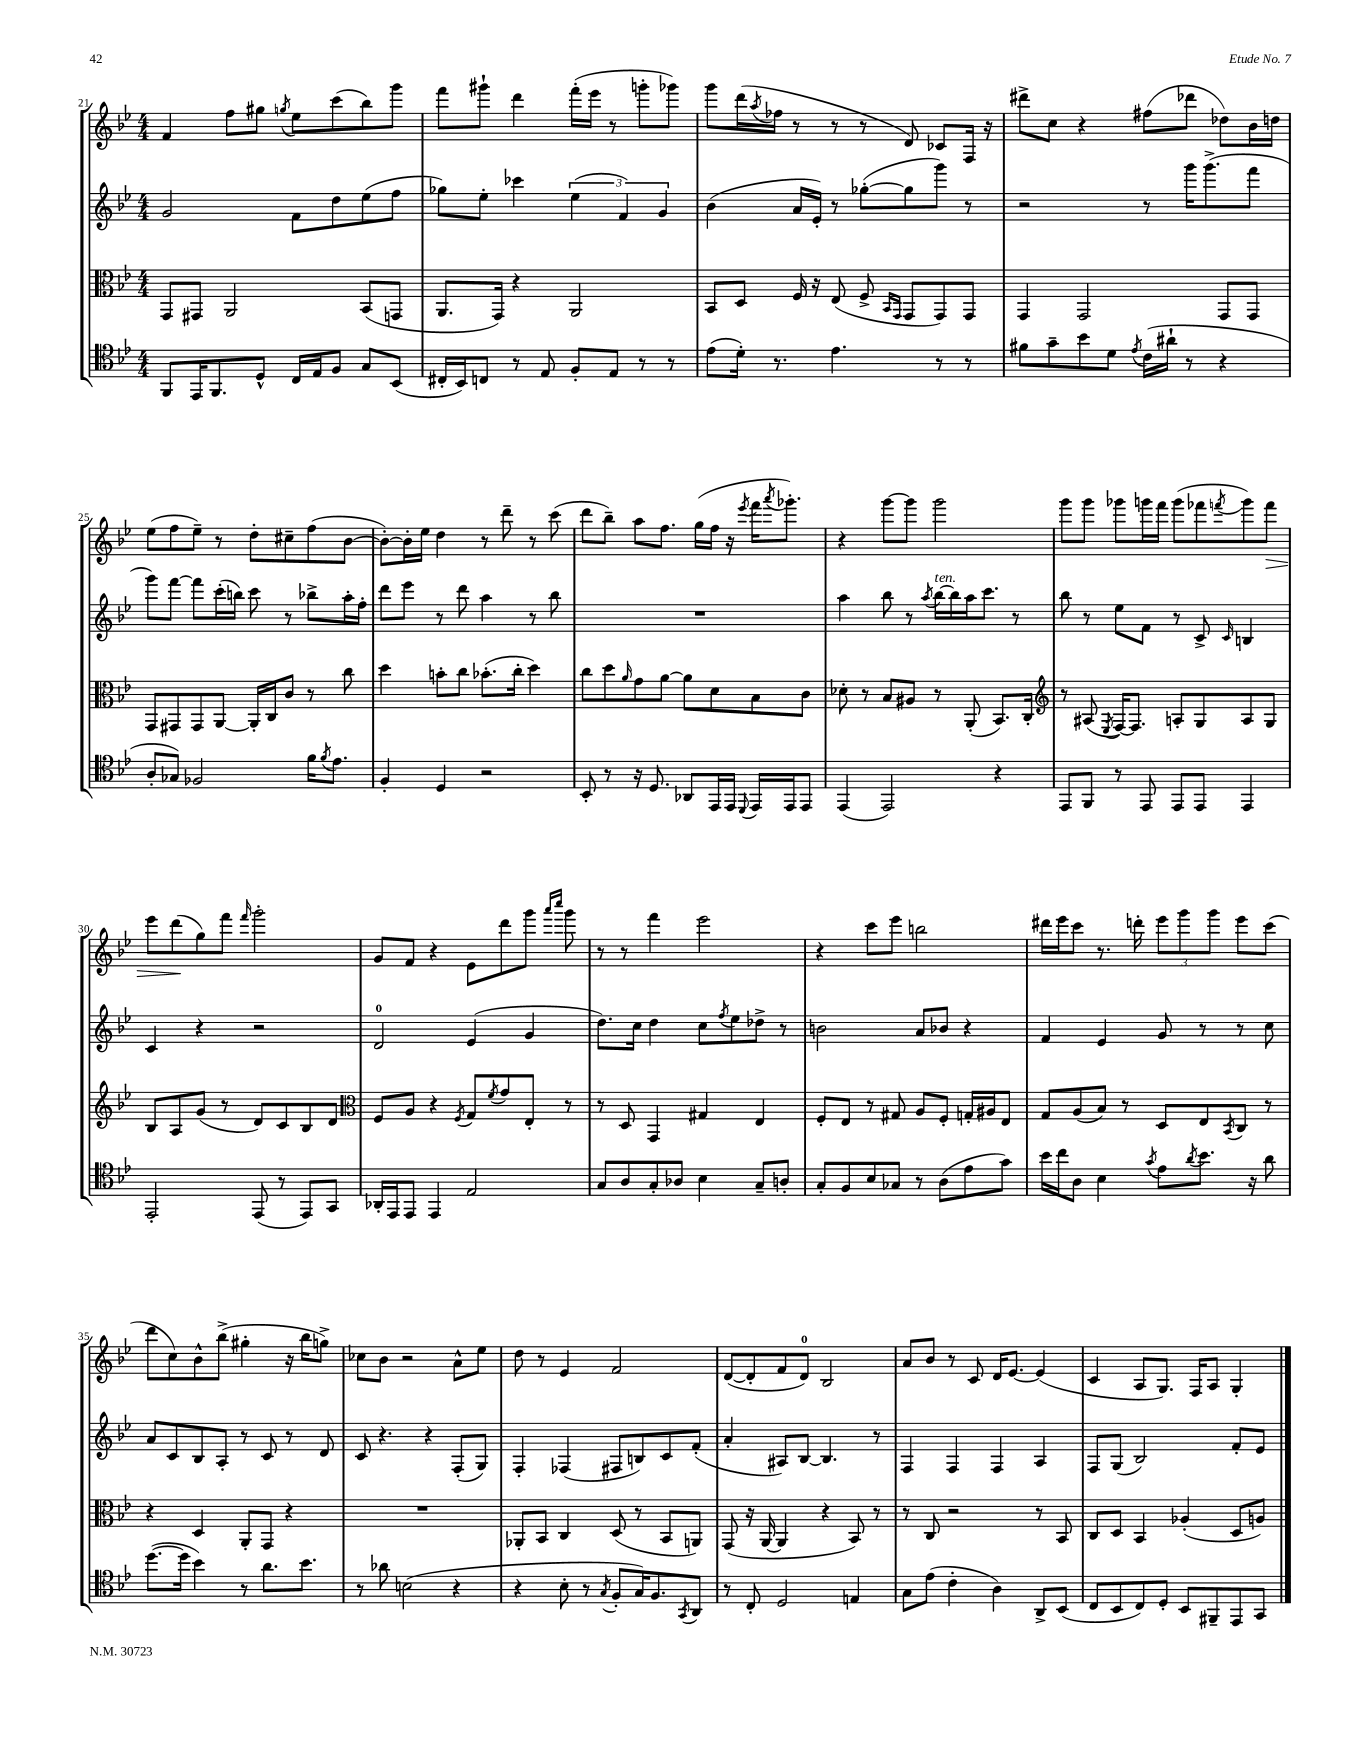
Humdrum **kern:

**kern	**kern	**kern	**kern
*staff4	*staff3	*staff2	*staff1
*clefC4	*clefC3	*clefG2	*clefG2
*k[b-e-]	*k[b-e-]	*k[b-e-]	*k[b-e-]
*M4/4	*M4/4	*M4/4	*M4/4
8FF	8GG	2g	4f
16EE-	8GG#	.	.
8.FF	.	.	.
.	2AA	.	8ff
8D^^	.	.	8gg#
.	.	.	8qgg
16C	.	8f	8ee-
16E-	.	.	.
8F	.	8dd	(8ccc
8G	(8BB-	(8ee-	8bb-)
(8BB-	8GG	8ff	8ggg
=	=	=	=
16C#'	8.AA	8gg-)	8fff
16BB-)	.	.	.
8C	.	8ee-'	8ggg#`
.	16GG)	.	.
8r	4r	4ccc-	4ddd
8E-	.	.	.
8F'	2AA	(6ee-	(16fff'
.	.	.	16eee-
8E-	.	.	8r
.	.	6f)	.
8r	.	.	8ggg'
.	.	6g	.
8r	.	.	8ggg-)
=	=	=	=
(8e-	8BB-	(4b-	8ggg
16d')	8D	.	(16ddd
.	.	.	8qaa
8.r	.	.	16ff-
.	16F	16a	8r
.	16r	16e-')	.
4.e-	(8E-	8r	8r
.	8F^	([8gg-'	8r
.	16qqBB-	.	.
.	16qqGG	.	.
.	8GG	8gg-]	8d)
8r	8GG)	8ggg)	8c-
8r	8GG	8r	16F
.	.	.	16r
=	=	=	=
8f#	4GG	2r	8ddd#^
8g~	.	.	8cc
8b-	2GG	.	4r
8d	.	.	.
8qe-	.	.	.
(16c	.	8r	(8ff#
16a#`	.	.	.
8r	.	16ggg	8ddd-
.	.	(8.ggg^	.
4r	8GG	.	8dd-)
.	8GG	8fff	16b-
.	.	.	16dd
=	=	=	=
8A'	8GG	8ggg)	(8ee-
8G-)	8GG#	[8fff	8ff
2F-	8GG#	8fff]	8ee-~)
.	[8AA	(16ccc'	8r
.	.	16bb)	.
.	16AA']	8ccc	8dd'
.	16C	.	.
.	8c	8r	8cc#~
16f	8r	8bb-^	(8ff
8qf	.	.	.
8.e-	.	.	.
.	8cc	16aa'	[8b-
.	.	16ff'	.
=	=	=	=
4F'	4dd	8ddd	8b-'_)
.	.	8eee-	16b-']
.	.	.	16ee-
4D	8b'	8r	4dd
.	8cc	8ddd	.
2r	(8.b-'	4aa	8r
.	.	.	8ddd~
.	16cc'	.	.
.	4dd)	8r	8r
.	.	8bb-	(8ccc
=	=	=	=
8BB-'	8cc	1r	8ddd
8r	8dd	.	8bb-~)
.	16qqa	.	.
16r	8g	.	8aa
8.D	.	.	.
.	[8a	.	8.ff
8AA-	8a]	.	.
.	.	.	(16gg
16EE-	8d	.	16ff
16EE-	.	.	16r
8qqDD	.	.	8qeee-
16EE-	8B-	.	16fff
.	.	.	8qaaa
16EE-	.	.	8.ggg-')
8EE-	8c	.	.
=	=	=	=
(4EE-	8d-'	4aa	4r
.	8r	.	.
2EE-)	8B-	8bb-	[8ggg
.	8A#	8r	8ggg]
.	.	8qaa	.
.	8r	[16bb-	2ggg
.	.	16bb-]	.
.	(8AA'	16aa	.
.	.	8.ccc	.
4r	8.BB-)	.	.
.	.	8r	.
.	16C'	.	.
=	=	=	=
*	*clefG2	*	*
8EE-	8r	8bb-	8ggg
8FF	(8A#	8r	8ggg
.	8qE-	.	.
8r	[16F)	8ee-	8ggg-
.	8.F]	.	.
8EE-	.	8f	16ggg
.	.	.	16fff
8EE-	8A'	8r	(8ggg
8EE-	8G	8c^	8fff-
.	.	16qqc	8qfff
4EE-	8A	4B	8ggg)
.	8G	.	8fff
=	=	=	=
2EE-'	8B-	4c	8eee-
.	8A	.	(8ddd
.	(8g	4r	8gg)
.	8r	.	8fff
.	.	.	16qqfff
(8EE-	8d)	2r	2ggg'
8r	8c	.	.
8EE-)	8B-	.	.
8GG	8d	.	.
=	=	=	=
*	*clefC3	*	*
16AA-'	8F	2d	8g
16EE-	.	.	.
8EE-	8A	.	8f
4EE-	4r	.	4r
.	8qF	.	.
2E-	8G	(4e-	8e-
.	8qf	.	.
.	8g	.	8ddd
.	8E-'	4g	8ggg
.	.	.	16qqaaa
.	.	.	16qqcccc
.	8r	.	8ggg
=	=	=	=
8G	8r	8.dd)	8r
8A	8D	.	8r
.	.	16cc	.
8G'	4GG	4dd	4fff
8A-	.	.	.
4B-	4G#	8cc	2eee-
.	.	8qff	.
.	.	8ee-	.
8G~	4E-	8dd-^	.
8A'	.	8r	.
=	=	=	=
8G'	8F'	2b	4r
8F	8E-	.	.
8B-	8r	.	8ccc
8G-	8G#	.	8eee-
8r	8A	8a	2bb
(8A	8F'	8b-	.
8e-	16G'	4r	.
.	16A#	.	.
8g)	8E-	.	.
=	=	=	=
16b-	8G	4f	16ddd#
16cc	.	.	16eee-
8A	(8A	.	8ccc
4B-	8B-)	4e-	8.r
.	8r	.	.
.	.	.	16ddd'
8qg	.	.	.
8e-	8D	8g	12eee-
.	.	.	12ggg
8qa	.	.	.
8.b-	8E-	8r	.
.	.	.	12ggg
.	8qBB-	.	.
.	8C	8r	8eee-
16r	.	.	.
8a	8r	8cc	(8ccc
=	=	=	=
([8.dd	4r	8a	8ddd
.	.	8c	8cc)
16dd]	.	.	.
4b-)	4D	8B-	8b-^^
.	.	8A'	(8bb-^
8r	8AA'	8r	4gg#'
8.a	8GG	8c	.
.	4r	8r	16r
8.b-	.	.	16bb-
.	.	8d	8gg^)
=	=	=	=
8r	1r	8c	8cc-
8a-	.	4.r	8b-
(2B	.	.	2r
.	.	4r	.
4r	.	(8F'	8a^^
.	.	8G)	8ee-
=	=	=	=
4r	8AA-'	4F'	8dd
.	8BB-	.	8r
8B-'	4C	(4F-	4e-
8r	.	.	.
8qG	.	.	.
8F'	(8D	8F#	2f
16G)	8r	8B)	.
8.F	.	.	.
.	8BB-	8c	.
8qGG	.	.	.
8AA	8AA)	(8f'	.
=	=	=	=
8r	(8GG	4a'	([8d
8C'	16r	.	8d']
.	[16AA	.	.
2D	4AA]	8A#)	8f
.	.	[8B-	8d)
.	4r	4.B-]	2B-
4E	8BB-)	.	.
.	8r	8r	.
=	=	=	=
8G	8r	4F	8a
(8e-	8C	.	8b-
4c'	2r	4F	8r
.	.	.	8c
4A)	.	4F	16d
.	.	.	[8.e-
8AA^	8r	4A	(4e-]
(8BB-	8BB-	.	.
=	=	=	=
8C	8C	8F	4c
8BB-	8D	(8G	.
8C)	4BB-	2B-)	8A
8D'	.	.	8.G)
8BB-	(4A-'	.	.
.	.	.	16F
8FF#~	.	.	8A
8EE-	8D	8f'	4G'
8GG	8A)	8e-	.
==	==	==	==
*-	*-	*-	*-
